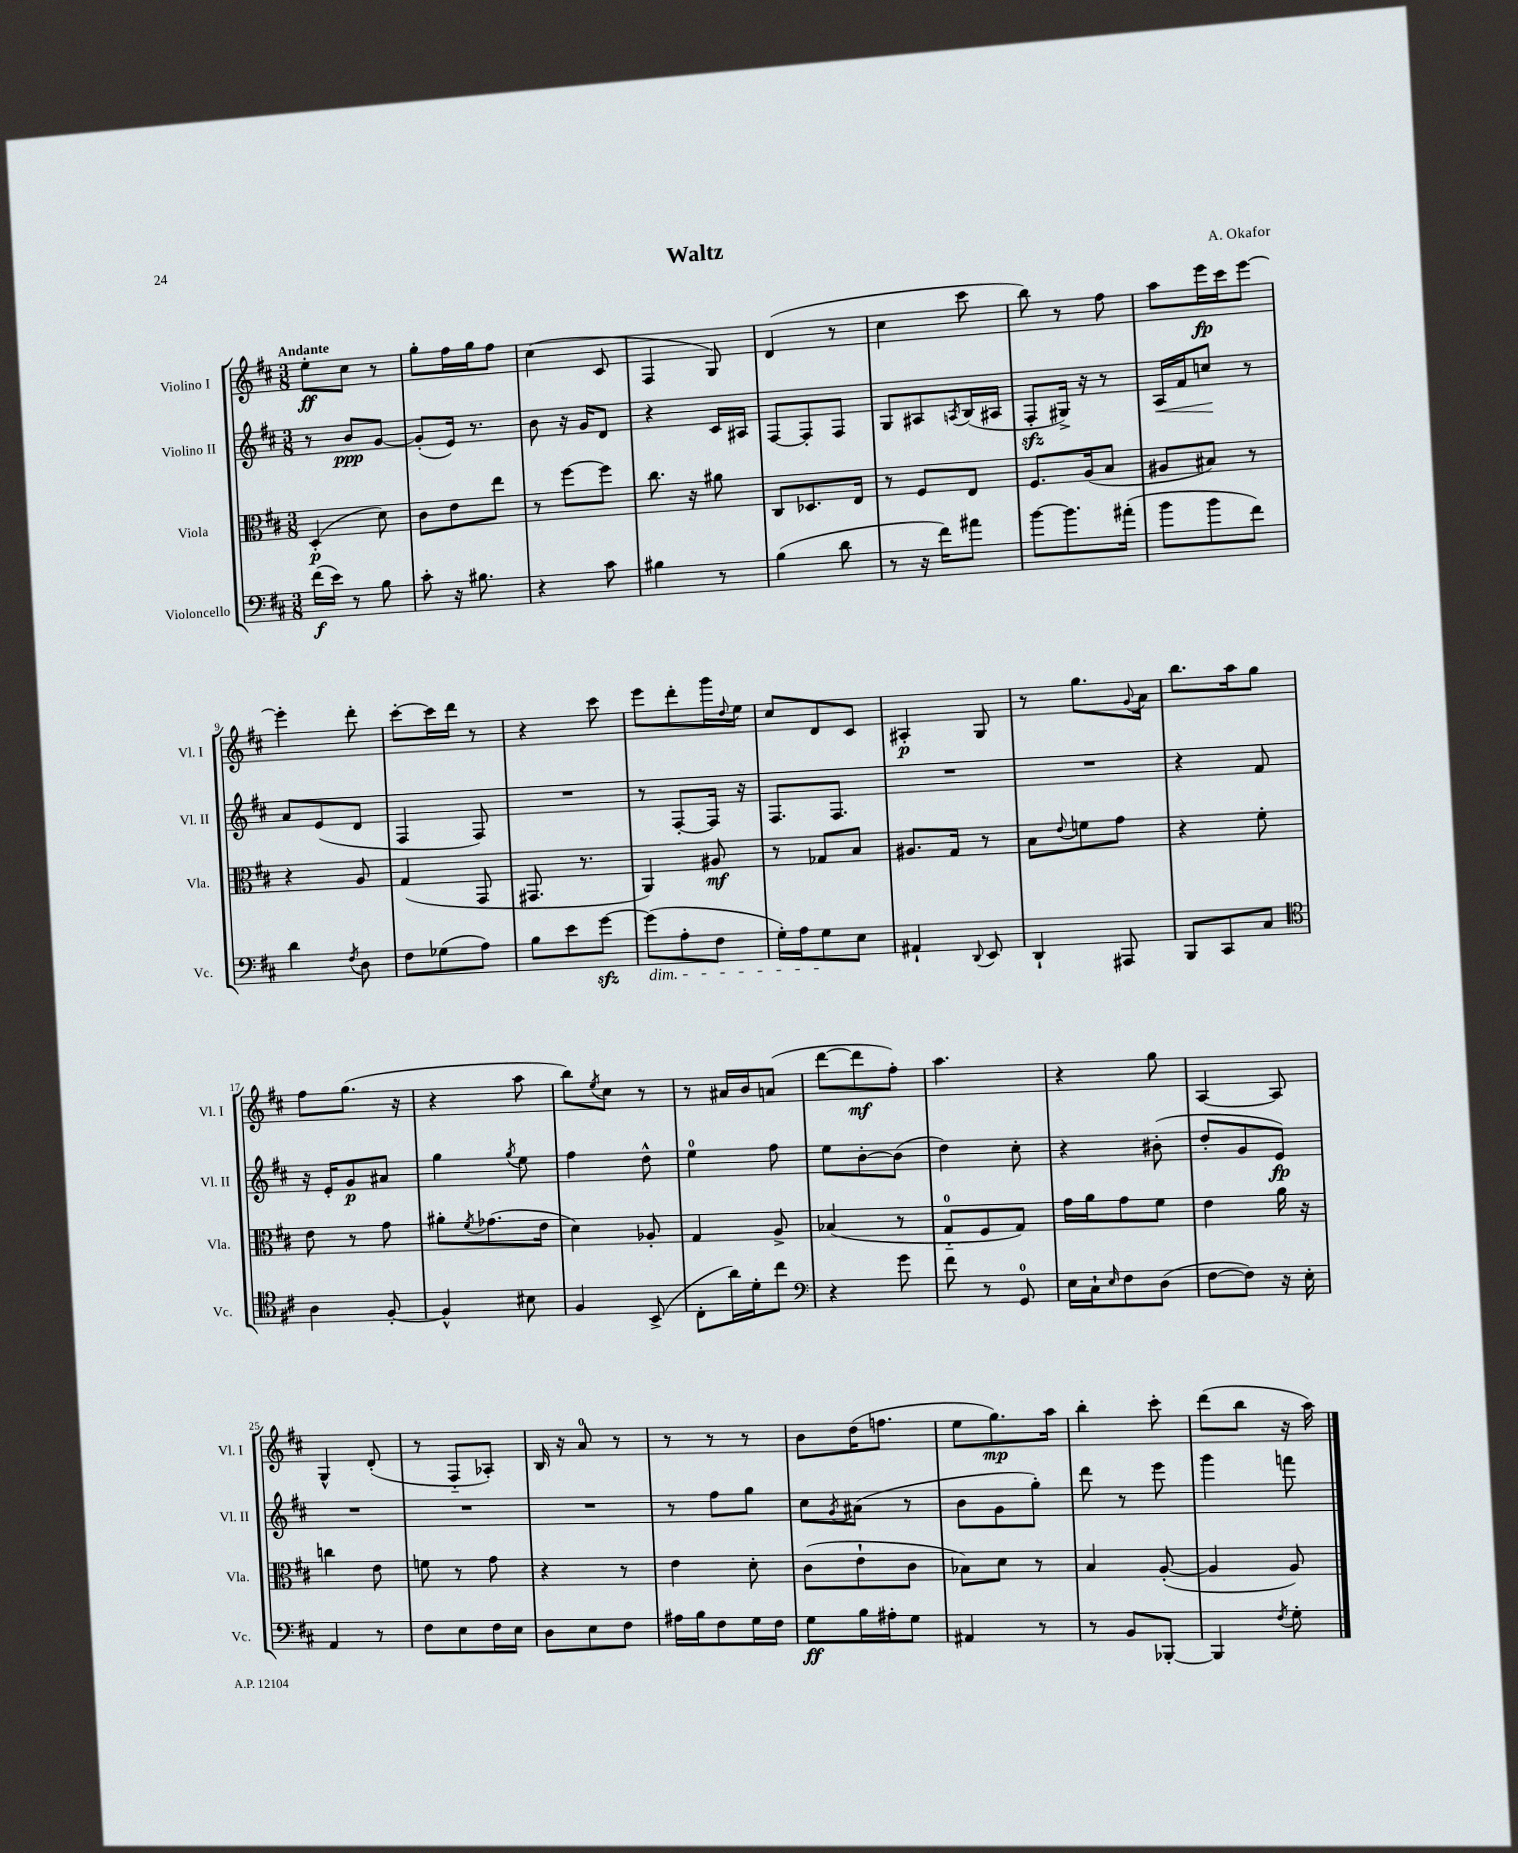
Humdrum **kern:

**kern	**kern	**kern	**kern
*staff4	*staff3	*staff2	*staff1
*clefF4	*clefC3	*clefG2	*clefG2
*k[f#c#]	*k[f#c#]	*k[f#c#]	*k[f#c#]
*M3/8	*M3/8	*M3/8	*M3/8
(16f#\LL	(4D'/	8r	8ee'\L
16e\JJ)	.	.	.
8r	.	8b/L	8cc#\J
8B\	8d\)	[8g/J	8r
=	=	=	=
8c#'\	8c#\L	(8g'/]L	8gg'\L
16r	8e\	16e/Jk)	16ff#\L
8.B#\	.	8.r	16gg\J
.	8ee\J	.	8ff#\J
=	=	=	=
4r	8r	8b\	(4cc#\
.	[8ff#\L	16r	.
.	.	16g/LK	.
8c#\	8ff#\]J	8d/J	8c#/
=	=	=	=
4B#\	8.cc#\	4r	4F#/
.	16r	.	.
8r	8a#\	16c#/LL	8G/)
.	.	16A#/JJ	.
=	=	=	=
(4B\	8C#/L	[8F#/L	(4d/
.	8.D-/	8F#'/]	.
8d\	.	8F#/J	8r
.	16E/Jk	.	.
=	=	=	=
8r	8r	8G/L	4cc#\
16r	8F#/L	8A#/	.
16f#\LK)	.	.	.
.	.	8qA/	.
8a#\J	8E/J	(16B/L	8ccc#\
.	.	16A#/JJ	.
=	=	=	=
[8b\L	8.F#/L	8F#'/L	8bb\)
8.b\]	.	16G#^/Jk)	8r
.	(16A/k	16r	.
.	8B/J	8r	8ff#\
(16a#'\Jk	.	.	.
=	=	=	=
8b\L	8A#/L	16A/LL	8aa\L
.	.	16f#/J	.
8b\	8B#/J)	8cc/J	16eee\L
.	.	.	16ccc#\J
8f#\J)	8r	8r	[8eee\J
=	=	=	=
4d\	4r	8a/L	4eee'\]
.	.	(8e/	.
8qF#/	.	.	.
8D\	8A/	8d/J	8ddd'\
=	=	=	=
8F#\L	(4G/	4F#/	[8ccc#'\L
(8G-\	.	.	16ccc#\]L
.	.	.	16ddd\JJ
8A\J)	8GG/	8F#/)	8r
=	=	=	=
8B\L	8.GG#/	4.r	4r
8e\	.	.	.
.	8.r	.	.
[8g\J	.	.	8ccc#\
=	=	=	=
(8g\]L	4AA/)	8r	8eee\L
8A'\	.	[8F#'/L	8ddd'\
8F#\J	8A#/	16F#/]Jk	16ggg\L
.	.	.	8qqdd/
.	.	16r	16ee\JJ
=	=	=	=
16G'\LL)	8r	8.F#/L	8cc#/L
16A\J	.	.	.
8G\	8G-/L	.	8d/
.	.	8.F#/J	.
8E\J	8B/J	.	8c#/J
=	=	=	=
4AA#`/	8.A#/L	4.r	4A#'/
.	16G/Jk	.	.
8qqDD/	.	.	.
8EE/	8r	.	8G/
=	=	=	=
4DD`/	8B\L	4.r	8r
.	8qqe/	.	.
.	8f\	.	8.gg\L
8AAA#/	8g\J	.	.
.	.	.	8qqg/
.	.	.	16a\Jk
=	=	=	=
8BBB/L	4r	4r	8.bb\L
8CC#/	.	.	.
.	.	.	16aa\k
8C#/J	8f#'\	8f#/	8gg\J
=	=	=	=
*clefC4	*	*	*
4A\	8e\	16r	8ff#\L
.	.	16e'/LK	.
.	8r	8g/	(8.gg\J
[8F#'/	8g\	8a#/J	.
.	.	.	16r
=	=	=	=
4F#^^/]	8a#'\L	4gg\	4r
.	8qf#/	.	.
.	(8.g-\	.	.
.	.	8qgg/	.
8B#\	.	8ee\	8aa\
.	16e\Jk	.	.
=	=	=	=
4F#/	4d\)	4ff#\	8bb\L)
.	.	.	8qee/
.	.	.	8cc#\J
(8BB^/	8A-'/	8dd^^\	8r
=	=	=	=
8C#'\L	4G/	4ee\	8r
16a\L)	.	.	16a#/LL
16d'\J	.	.	16b/J
8cc#\J	8A^/	8ff#\	(8a/J
=	=	=	=
*clefF4	*	*	*
4r	(4B-/	8ee\L	[8ddd\L
.	.	[8b'\	8ddd\]
8g\	8r	(8b\]J	8ff#'\J)
=	=	=	=
8f#\	8G'~/L	4dd\)	4.aa\
8r	8F#/	.	.
8GG/	8G/J)	8cc#'\	.
=	=	=	=
16E\LL	16g\LL	4r	4r
16C#`\J	16a\J	.	.
16qqE/	.	.	.
8F#\	8g\	.	.
(8D\J	8f#\J	(8b#'\	8gg\
=	=	=	=
[8F#\L	4e\	8dd'/L	[4A/
8F#\]J)	.	8g/	.
16r	16a\	8e/J)	8A/]
16E'\	16r	.	.
=	=	=	=
4AA/	4cc\	4.r	4G^^/
8r	8e\	.	(8d'/
=	=	=	=
8F#\L	8f\	4.r	8r
8E\	8r	.	8F#'~/L
16F#\L	8g\	.	8A-'/J)
16E\JJ	.	.	.
=	=	=	=
8D\L	4r	4.r	16B/
.	.	.	16r
8E\	.	.	8a/
8F#\J	8r	.	8r
=	=	=	=
16A#\LL	4e\	8r	8r
16B\J	.	.	.
8F#\	.	8ff#\L	8r
16G\L	8d'\	8gg\J	8r
16F#\JJ	.	.	.
=	=	=	=
8G\L	(8c#\L	8cc#\L	8b\L
.	.	8qg/	.
16B\L	8e`\	(8a#\J	(16dd\K
16A#'\J	.	.	8.ff\J
8G\J	8c#\J	8r	.
=	=	=	=
4AA#/	8B-\L)	8b\L	8ee\L
.	8d\J	8g\	8.gg\)
8r	8r	8gg'\J)	.
.	.	.	16aa\Jk
=	=	=	=
8r	4B/	8ddd\	4bb'\
8BB/L	.	8r	.
[8BBB-'/J	([8A'/	8eee\	8ccc#'\
=	=	=	=
4BBB-/]	4A/]	4ggg\	(8ddd\L
.	.	.	8bb\J
8qF#/	.	.	.
8G'\	8A/)	8fff\	16r
.	.	.	16aa\)
==	==	==	==
*-	*-	*-	*-
